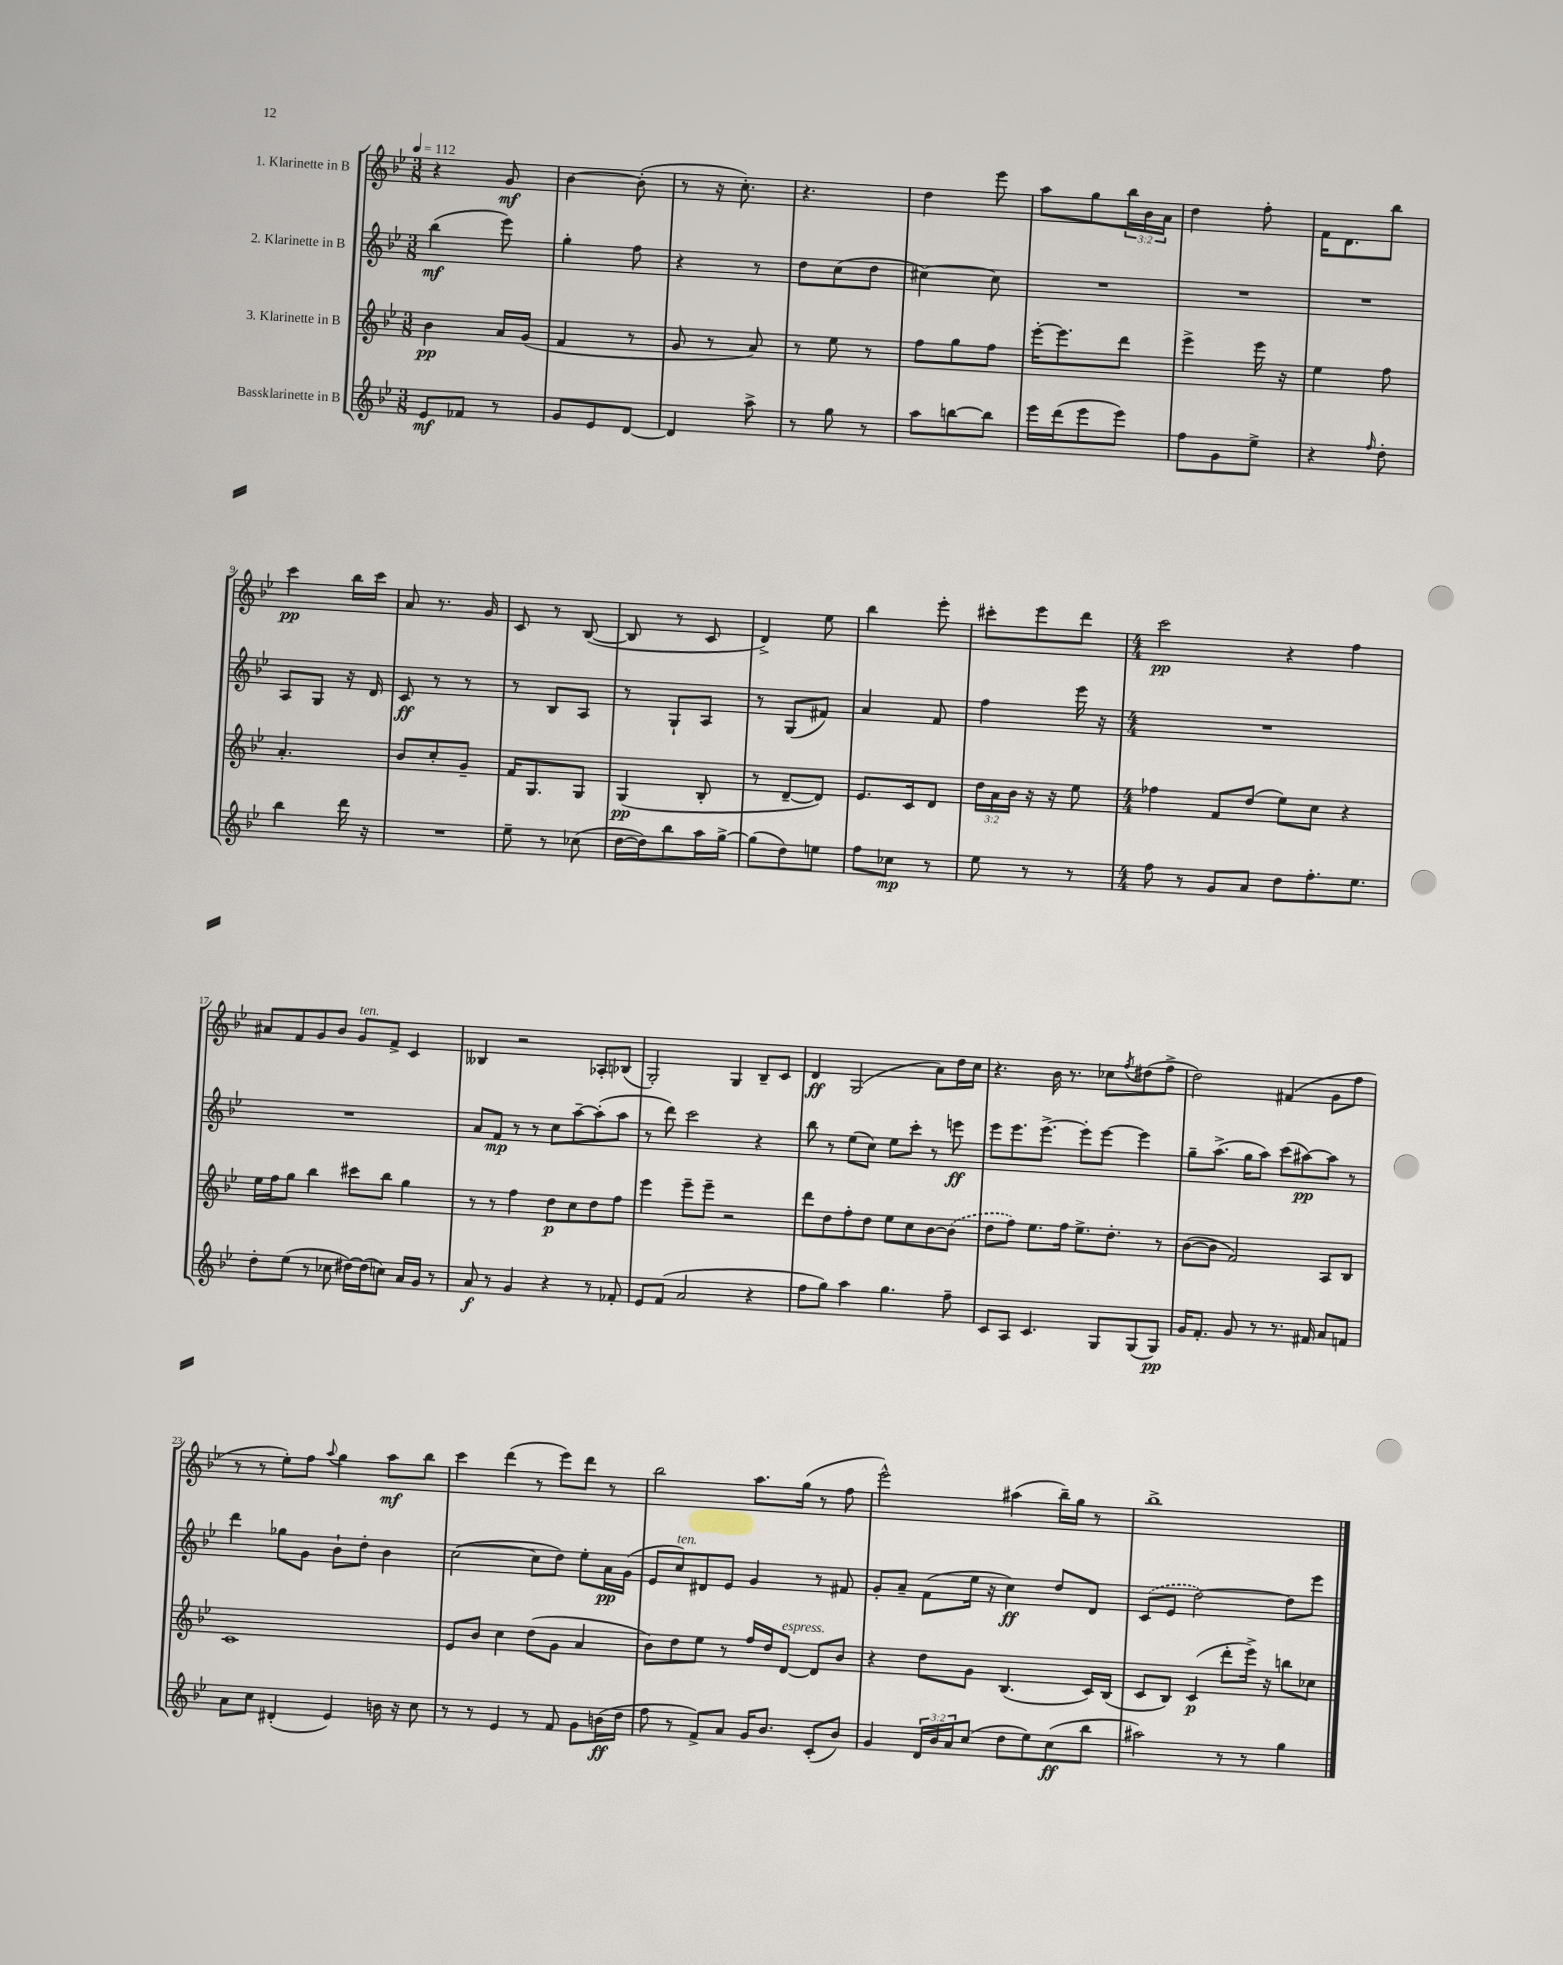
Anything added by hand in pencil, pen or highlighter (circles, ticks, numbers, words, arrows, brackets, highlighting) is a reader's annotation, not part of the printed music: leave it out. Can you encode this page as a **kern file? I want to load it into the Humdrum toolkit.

**kern	**kern	**kern	**kern
*staff4	*staff3	*staff2	*staff1
*clefG2	*clefG2	*clefG2	*clefG2
*k[b-e-]	*k[b-e-]	*k[b-e-]	*k[b-e-]
*M3/8	*M3/8	*M3/8	*M3/8
*MM112	*MM112	*MM112	*MM112
8e-	4b-	(4bb-	4r
8f-	.	.	.
8r	16a	8eee-)	8g
.	(16g	.	.
=	=	=	=
8g	4f	4gg'	[4b-
8e-	.	.	.
[8d	8r	8ff	(8b-']
=	=	=	=
4d]	8g	4r	8r
.	8r	.	16r
.	.	.	8.cc')
8aa^	8a)	8r	.
=	=	=	=
8r	8r	8dd	4.r
8gg	8ee-	(8cc	.
8r	8r	8dd	.
=	=	=	=
8aa	8ff	[4cc#)	4dd
[8bb	8gg	.	.
8bb]	8ff	8cc#]	8eee-
=	=	=	=
16eee-	[16eee-'	4.r	8aa
(16ddd	8.eee-]	.	.
8eee-	.	.	8gg
8eee-)	8ddd	.	24bb-
.	.	.	24b-
.	.	.	24a
=	=	=	=
8ff	4eee-^	4.r	4dd
8g	.	.	.
8ee-^	16eee-	.	8ff'
.	16r	.	.
=	=	=	=
4r	4ee-	4.r	16f
.	.	.	8.d
16qqff	.	.	.
8dd'	8ff	.	8bb-
=	=	=	=
4bb-	4.a'	8A	4ccc
.	.	8G	.
16ddd	.	16r	16bb-
16r	.	16d	16ccc
=	=	=	=
4.r	8b-	8c	8a
.	8cc'	8r	8.r
.	8g~	8r	.
.	.	.	16g
=	=	=	=
8ee-~	16f	8r	8c
.	8.G	.	.
8r	.	8B-	8r
(8cc-	8G	8A	([8B-
=	=	=	=
[16dd	(4G	8r	8B-]
16dd])	.	.	.
8bb-	.	8G`	8r
16aa	8B-'	8A	8c
[16gg^	.	.	.
=	=	=	=
(8gg]	8r	8r	4d^)
8dd)	[8d~	(8G	.
8ee	8d])	8f#)	8ee-
=	=	=	=
8ff	8.e-	4a	4bb-
8cc-	.	.	.
.	16c	.	.
8r	8d	8f	8eee-'
=	=	=	=
8ee-	24dd	4ff	8ccc#'
.	24a	.	.
.	24b-	.	.
8r	16r	.	8eee-
.	16r	.	.
8r	8ee-	16eee-	8ddd
.	.	16r	.
=	=	=	=
*M4/4	*M4/4	*M4/4	*M4/4
8ff	4ff-	1r	2ccc
8r	.	.	.
8g	8f	.	.
8a	(8dd	.	.
8dd	8ee-)	.	4r
8.ff'	8cc	.	.
.	4r	.	4ff
8.ee-	.	.	.
=	=	=	=
8dd'	16ee-	1r	8a#
.	16ff	.	.
(8ee-	8gg	.	8f
8r	4bb-	.	8g
8cc-	.	.	8b-
[16dd#)	8ccc#	.	8g
(16dd#]	.	.	.
8cc)	8bb-	.	8f^
16a	4gg	.	4c
16g	.	.	.
8r	.	.	.
=	=	=	=
8a	8r	8a	4B--
8r	8r	8f	.
4g	4ff	8r	2r
.	.	8r	.
4r	8dd	8cc	.
.	8cc	[8aa~	.
8r	8dd	(8aa']	8A-'
8f-'	8ff	8aa	(8B-
=	=	=	=
8e-	4eee-	8r	2G')
(8f	.	8ddd)	.
2a	8eee-~	2ccc	.
.	8eee-~	.	.
.	2r	.	4G
4r	.	4r	8B-~
.	.	.	8c
=	=	=	=
8ff	8ddd	8bb-	4d
8gg)	8dd	8r	.
4aa	8ff'	(8ee-	(2G
.	8dd	8cc)	.
4.gg	8ee-	8ee-	.
.	8cc	8ccc'	.
.	[8b-	8r	8a)
8ff~	(8b-]	8eee	16dd
.	.	.	16cc
=	=	=	=
8c	8dd	8eee-	4.r
8A	8ff)	8.eee-	.
4.c	8.ee-	.	.
.	.	[8.eee-^	.
.	.	.	16b-
.	16ff	.	8.r
.	8.ee-^	8eee-']	.
8G	.	[8eee-	8cc-
.	8.dd'	.	.
.	.	.	8qff
(8G	.	4eee-]	(8dd#
8G)	8r	.	8ff^
=	=	=	=
16g	([8b-	8gg~	2dd)
8.f'	.	.	.
.	8b-]	(8.aa^	.
8g	2f)	.	.
.	.	16gg	.
8r	.	8aa)	.
8.r	.	(8ccc	(4f#
.	.	[8aa#)	.
16f#	.	.	.
8a	8A	8aa#]	8g
8f	8B-	8r	8ff
=	=	=	=
8a	1c	4ddd	8r
8cc	.	.	8r
(4d#'	.	8gg-	8ee-')
.	.	8g	8ff
.	.	.	8qqaa
4e-)	.	8b-`	4gg
.	.	8dd'	.
16b	.	4b-	8aa
16r	.	.	.
8cc	.	.	8bb-
=	=	=	=
8r	8e-	([2cc	4ccc
8r	8b-	.	.
4e-	4cc	.	(4ddd
8r	(8dd	8cc]	8r
8f	8g	8dd)	8eee-)
8g	4a	8ee-'	8ddd
(16b	.	16a	8r
16dd	.	(16g	.
=	=	=	=
8ff	8b-)	8e-	2bb-
8r	8dd	8cc)	.
8f^)	8ee-	8d#	.
8a	8r	8e-	.
16g	16ff	4g	8.aa
8.b-	16dd	.	.
.	[8d	.	.
.	.	.	(16gg
(8c'	8d]	8r	8r
8b-)	8b-	8f#	8ff
=	=	=	=
4g	4r	8g'	2eee-^^)
.	.	8a~	.
24d	8dd	(8f	.
24b-	.	.	.
24a	.	.	.
(8cc	8g	16ee-	.
.	.	16r	.
8dd	(4.B-	4cc)	(4aa#
8ee-)	.	.	.
(8cc	.	8dd	16bb-~)
.	.	.	16gg
8bb-	16c)	8d	8r
.	(16B-	.	.
=	=	=	=
2aa#)	8c	(8c	1bb-^
.	8B-)	8e-	.
.	(4c	[2dd)	.
8r	8ddd'	.	.
8r	16eee-^)	.	.
.	16r	.	.
4gg	8bb	8dd]	.
.	8cc-	8eee-	.
==	==	==	==
*-	*-	*-	*-
